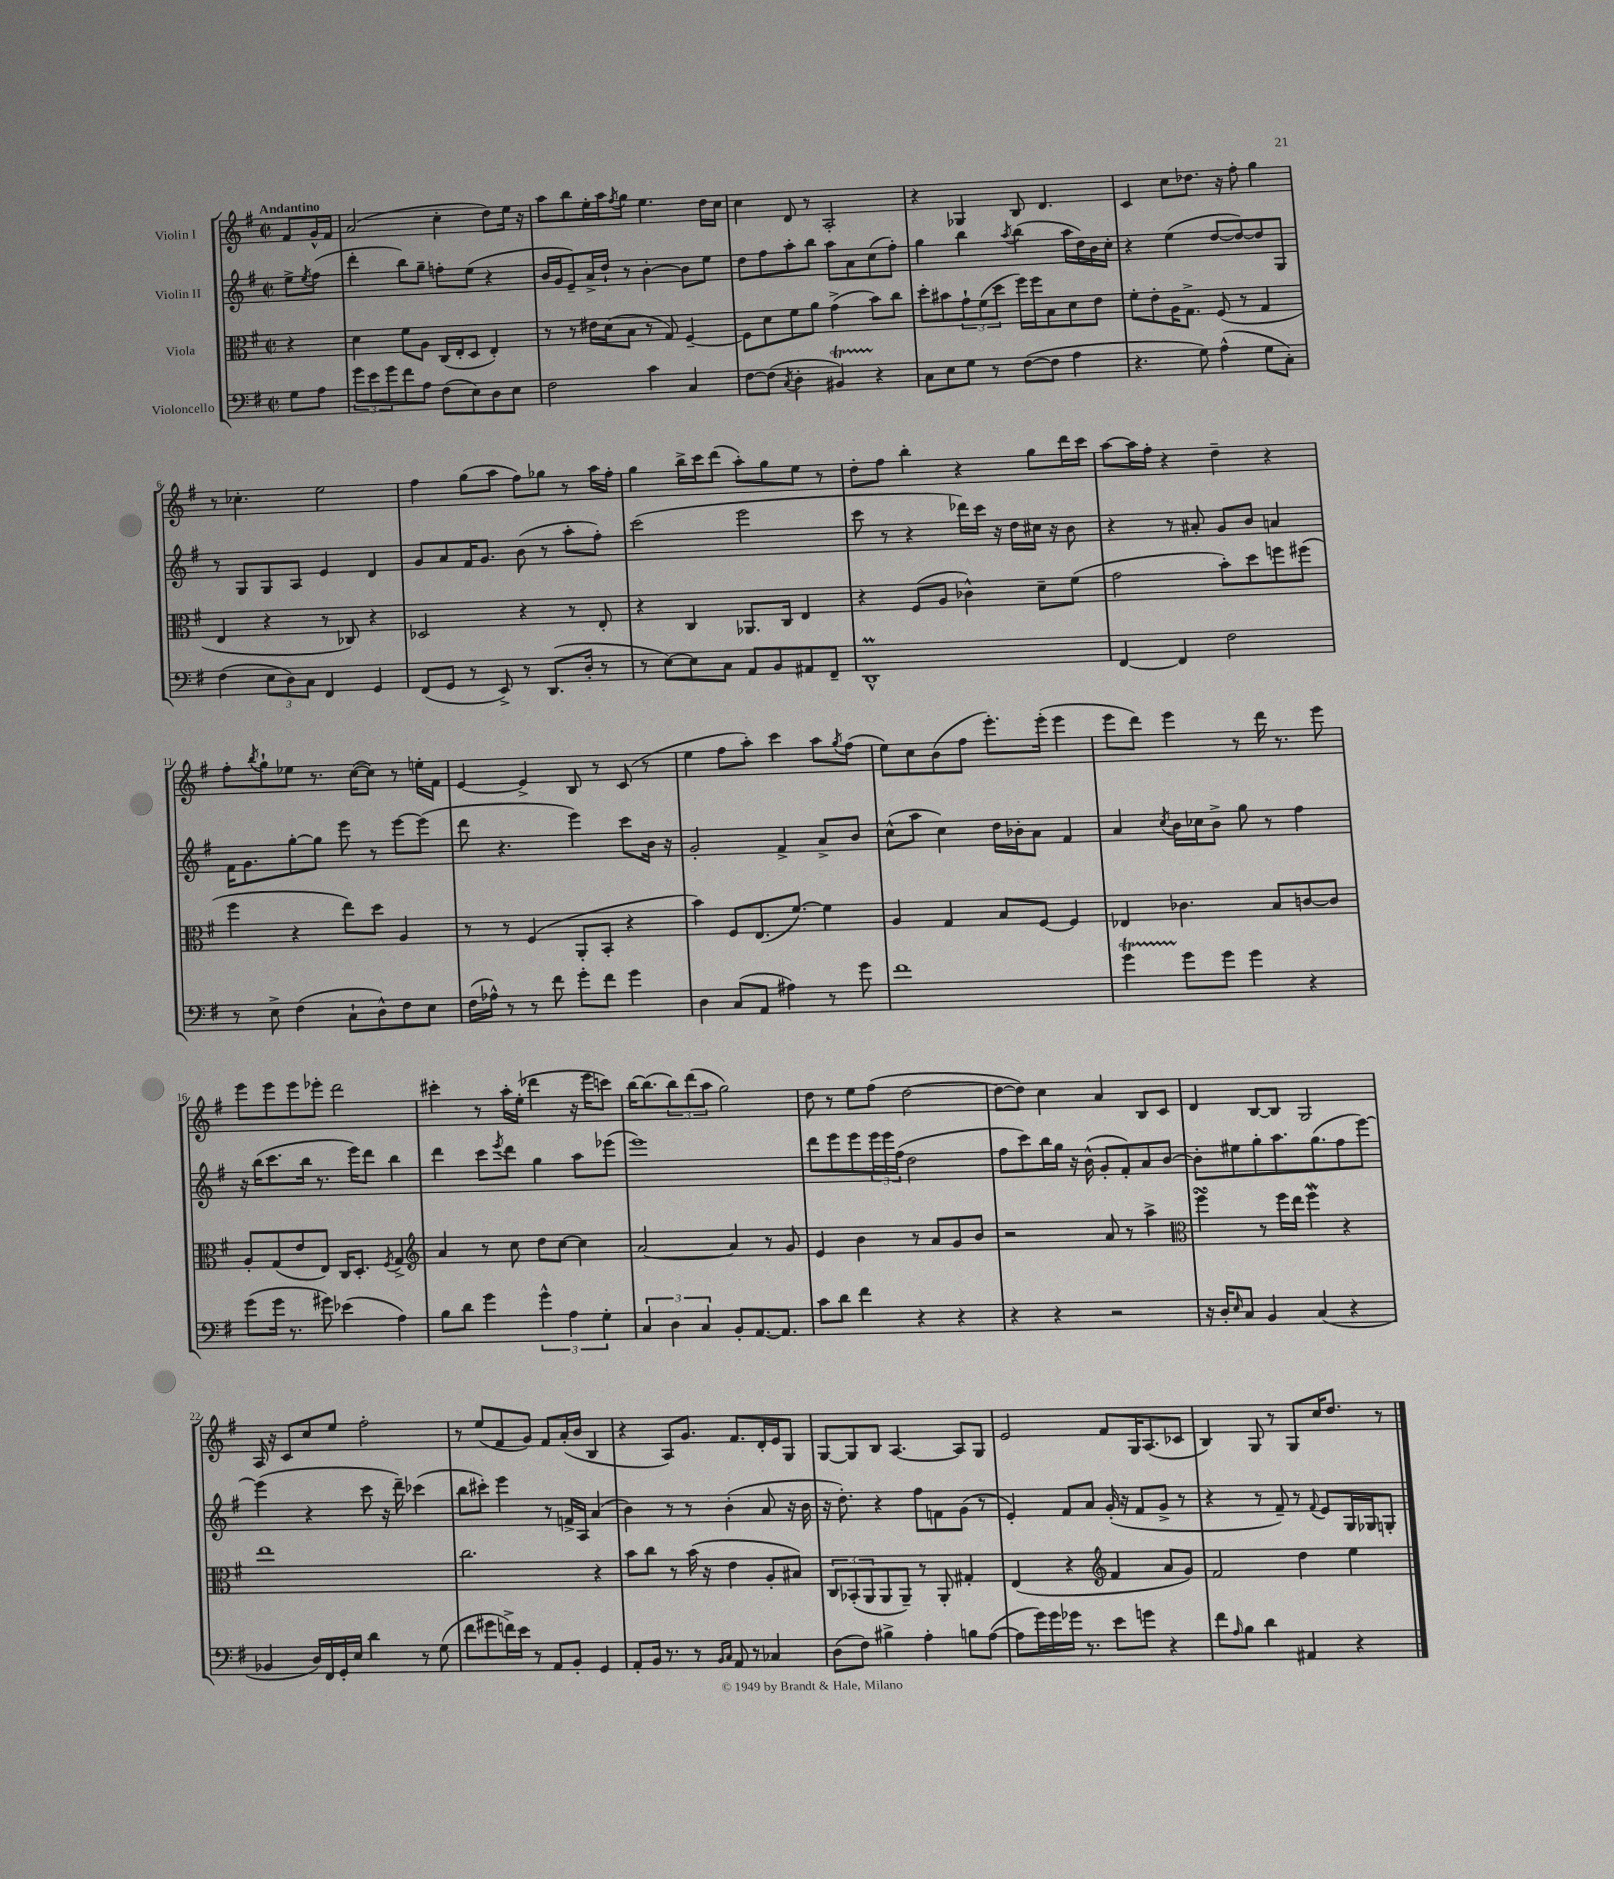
<<
\new StaffGroup <<
\new Staff = "s0" \with { instrumentName = "Violin I" } {
    \clef treble \key g \major \defaultTimeSignature \time 2/2 \partial 4 \tempo "Andantino"
    fis'8 g'16-^ fis'16 |
    a'2( c''4-. d''8) e''16 r16 |
    a''8 b''8 e''16-. a''16 \acciaccatura { fis''8 } g''8 e''4. d''16 c''16 |
    c''4 d'8 r8 a2-. |
    r4 ges4 b8 d'4. |
    c'4 c''8 des''8. r16 fis''8-. g''4 |
    r8 ces''4.-. e''2 |
    fis''4 g''8( a''8 fis''8) ges''8 r8 a''16 fis''16-. |
    g''4 b''16-> c'''16 d'''8( a''8-.) g''8 e''8 r8 |
    d''8-. fis''8 b''4-. r4 g''8 d'''16 c'''16 |
    a''8~ a''16 fis''16-. r4 d''4-- r4 |
    fis''8-. \acciaccatura { b''8 } g''8-! ees''8 r8. c''16~( c''8) r8 e''16-. fis'16 |
    e'4~ e'4-> b8 r8 c'8( r8 |
    e''4 fis''8 a''8-.) c'''4 a''8 \acciaccatura { g''8 } fis''8( |
    e''8) c''8 b'8( fis''8 e'''8.-.) e'''16-.( e'''4 |
    e'''8 d'''8) e'''4 r8 d'''16 r8. e'''8 |
    e'''8 e'''8 e'''8 ees'''8-. d'''2 |
    cis'''4-. r8 a''16-. e''16-.( des'''4 r16 e'''16 c'''8) |
    b''16~ b''8.( \tuplet 3/2 { b''8) d'''8( a''8 } g''2) |
    d''8 r8 e''8 fis''8( d''2~ |
    d''8~ d''8) c''4 a'4 b8 c'8 |
    d'4 b8~ b8 g2 |
    a16 r16 c'8 c''8 e''8 fis''2-. |
    r8 e''8( fis'8 g'8) fis'8 a'16-.( b'16 b4 |
    r4 a8) g'8. fis'8. d'16-. e'16 g8 |
    g8~ g8 b8 a4.~ a8 g8 |
    e'2 fis'8 g16 a8.( ces'8 |
    b4) g8 r8 g8 c''16 d''8. r8 \bar "|." |
}
\new Staff = "s1" \with { instrumentName = "Violin II" } {
    \clef treble \key g \major \defaultTimeSignature \time 2/2 \partial 4
    e''8-> \acciaccatura { e''8 } fis''8( |
    d'''4-. b''8) g''8-- f''8-. e''8( r4 |
    b'16 g'16 e'8--) a'16-> d''16-! r8 b'4~-. b'8 e''8 |
    d''8 fis''8 a''8-. b''8 a''8 a'8 c''8( fis''8-.) |
    g''4 b''4 \acciaccatura { a''8 } b''4( a''16 d''16) b'16 c''16-. |
    r4 e''4( d''8~ d''8~) d''8 g8 |
    r8 g8 g8 a8 e'4 d'4 |
    g'8 a'8 fis'16 g'8. b'8( r8 a''8-. fis''8-.) |
    c'''2( e'''2 |
    c'''8 r8 r4 des'''16) c'''16 r16 d''16 cis''16 r16 b'8 |
    r4 r8 ais'8-. g'8 b'8 a'4 |
    fis'16 g'8. g''8~-. g''8 e'''8 r8 e'''8~ e'''8( |
    d'''8 r4. e'''4) c'''8 b'16 r16 |
    g'2-. fis'4-> a'8-> b'8 |
    c''8-^( a''8 c''4) d''16 bes'16-. a'8 fis'4 |
    a'4 \acciaccatura { c''8 } b'16 ces''16 b'8-> g''8 r8 fis''4 |
    r16 b''16( c'''8. b''16 r8. e'''16) d'''8 b''4 |
    d'''4 c'''8 \acciaccatura { e'''8 } d'''8 g''4 a''8 ees'''8( |
    e'''1) |
    d'''8 e'''8 e'''8 \tuplet 3/2 { e'''16 e'''16 fis''16( } d''2 |
    fis''8 c'''8) b''16 g''16 r16 b'16-^( g'8-. fis'8-.) a'8 b'8~ |
    b'8-. eis''8 g''8-. a''8. g''8.( fis''8 e'''8~) |
    e'''4( r4 c'''8 r16 d'''16--) ces'''4( |
    b''8 cis'''8-.) e'''4 r8 f'16-> a16 a'4( |
    b'4) r8 r8 b'4-.( a'8 r16 b'16 |
    r16 d''8.-.) r4 fis''8 f'8 g'8( r8 |
    e'4-.) fis'8 a'8 g'16-.( r16 fis'8 g'8-> r8 |
    r4 r8 fis'8--) r8 \appoggiatura { fis'8 } e'8 g16 ges16 g8-. \bar "|." |
}
\new Staff = "s2" \with { instrumentName = "Viola" } {
    \clef alto \key g \major \defaultTimeSignature \time 2/2 \partial 4
    r4 |
    d'4 fis'8 a8 c16( e16-. d8 e4-.) |
    r8 r8 eis'16 d'16( b8 r8 g8) fis4~-- |
    fis8 d'8 fis'8 a'8 g'4->( b'8) c''8 |
    d''8-. bis'8 \tuplet 3/2 { g'8-! fis'8( d''8 } fis''16) fis''16 b8 d'8 e'8 |
    fis'8-. e'8-. a16 g8.-> fis8( r8 g4 |
    e4 r4 r8 ces8) r4 |
    des2 r4 r8 e8-. |
    r4 c4 aes,8. c16 e4 |
    r4 fis8( a8 ces'4-^) d'8-- fis'8( |
    g'2 b'8-.) d''8 f''8 fis''8( |
    fis''4 r4 e''8) d''8 a4 |
    r8 r8 fis4( a,8-. b,8-. r4 |
    b'4) fis8 e8.( fis'8.~) fis'4 |
    a4 g4 b8 fis8~ fis4 |
    ees4 ces'4. b8 c'8~ c'8 |
    a8-. g8( e'8 e8) c16 d8.-. \acciaccatura { fis8 } g4-> |
    \clef treble a'4 r8 c''8 d''8 c''8~ c''4 |
    a'2~ a'4 r8 g'8 |
    e'4 b'4 r8 a'8 g'8 b'8 |
    r2 a'8 r8 a''4-> |
    \clef alto fis''4\turn r8 fis''16 e''16 fis''4\mordent r4 |
    e''1 |
    c''2. r4 |
    b'8 c''8 r8 b'16( r16 e'4 a8-. bis8) |
    \tuplet 3/2 { c8 bes,8-.( a,8 } a,8 a,8--) r8 a,8-. gis4-. |
    e4( r4 \clef treble fis'4 a'8 g'8) |
    fis'2 d''4 e''4 \bar "|." |
}
\new Staff = "s3" \with { instrumentName = "Violoncello" } {
    \clef bass \key g \major \defaultTimeSignature \time 2/2 \partial 4
    g8 a8 |
    \tuplet 3/2 { g'8 e'8 g'8 } fis'8 a8 fis8( e8) d8 e8 |
    fis2 c'4 c4 |
    fis8~ fis8( \acciaccatura { c8 } d4-. bis,4\startTrillSpan) r4\stopTrillSpan |
    c8 e8 g8 r8 fis8~( fis8 a4 |
    r4. g8) a4-^( g8 c8-.) |
    fis4( \tuplet 3/2 { e8 d8) c8 } fis,4 g,4 |
    fis,8( g,8 r8 e,8->) r8 d,8.( d16-. r8 |
    r8 e8~) e8 c8 a,8 b,8 ais,8 fis,8-- |
    d,1-^\prall |
    fis,4~ fis,4 fis2 |
    r8 e8-> fis4( c8-! d8-^) fis8 e8 |
    fis16( aes16-^) r8 r8 fis'8 g'8-. fis'8 g'4 |
    d4 c8( a,8 ais4) r8 g'8 |
    fis'1 |
    g'4\startTrillSpan g'8\stopTrillSpan g'8 g'4 r4 |
    g'8( g'16 r8. gis'8) ees'4( a4) |
    b8 d'8 g'4 \tuplet 3/2 { g'4-^ a4 g4-. } |
    \tuplet 3/2 { c4 d4 c4 } b,8-. a,8.~ a,8. |
    c'8 d'8 fis'4 r4 r4 |
    r4 r4 r2 |
    r16 d16-. \grace { e16 } c8 b,4 c4( r4 |
    bes,4 d16) fis,16 g,16-. e16 d'4 r8 g8( |
    fis'8 gis'8 f'16->) e'16 r8 a,8 b,8-. g,4 |
    a,8-. b,16 r8. r8 \grace { b,16 c16 } a,8 r8 ces4 |
    d8( fis8) bis4-> a4-. b8 a8~( |
    a8 g'16) g'16 ges'16 r8. e'8 g'8 r4 |
    fis'8 \grace { a16 } b8 d'4 ais,4 r4 \bar "|." |
}
>>
>>
